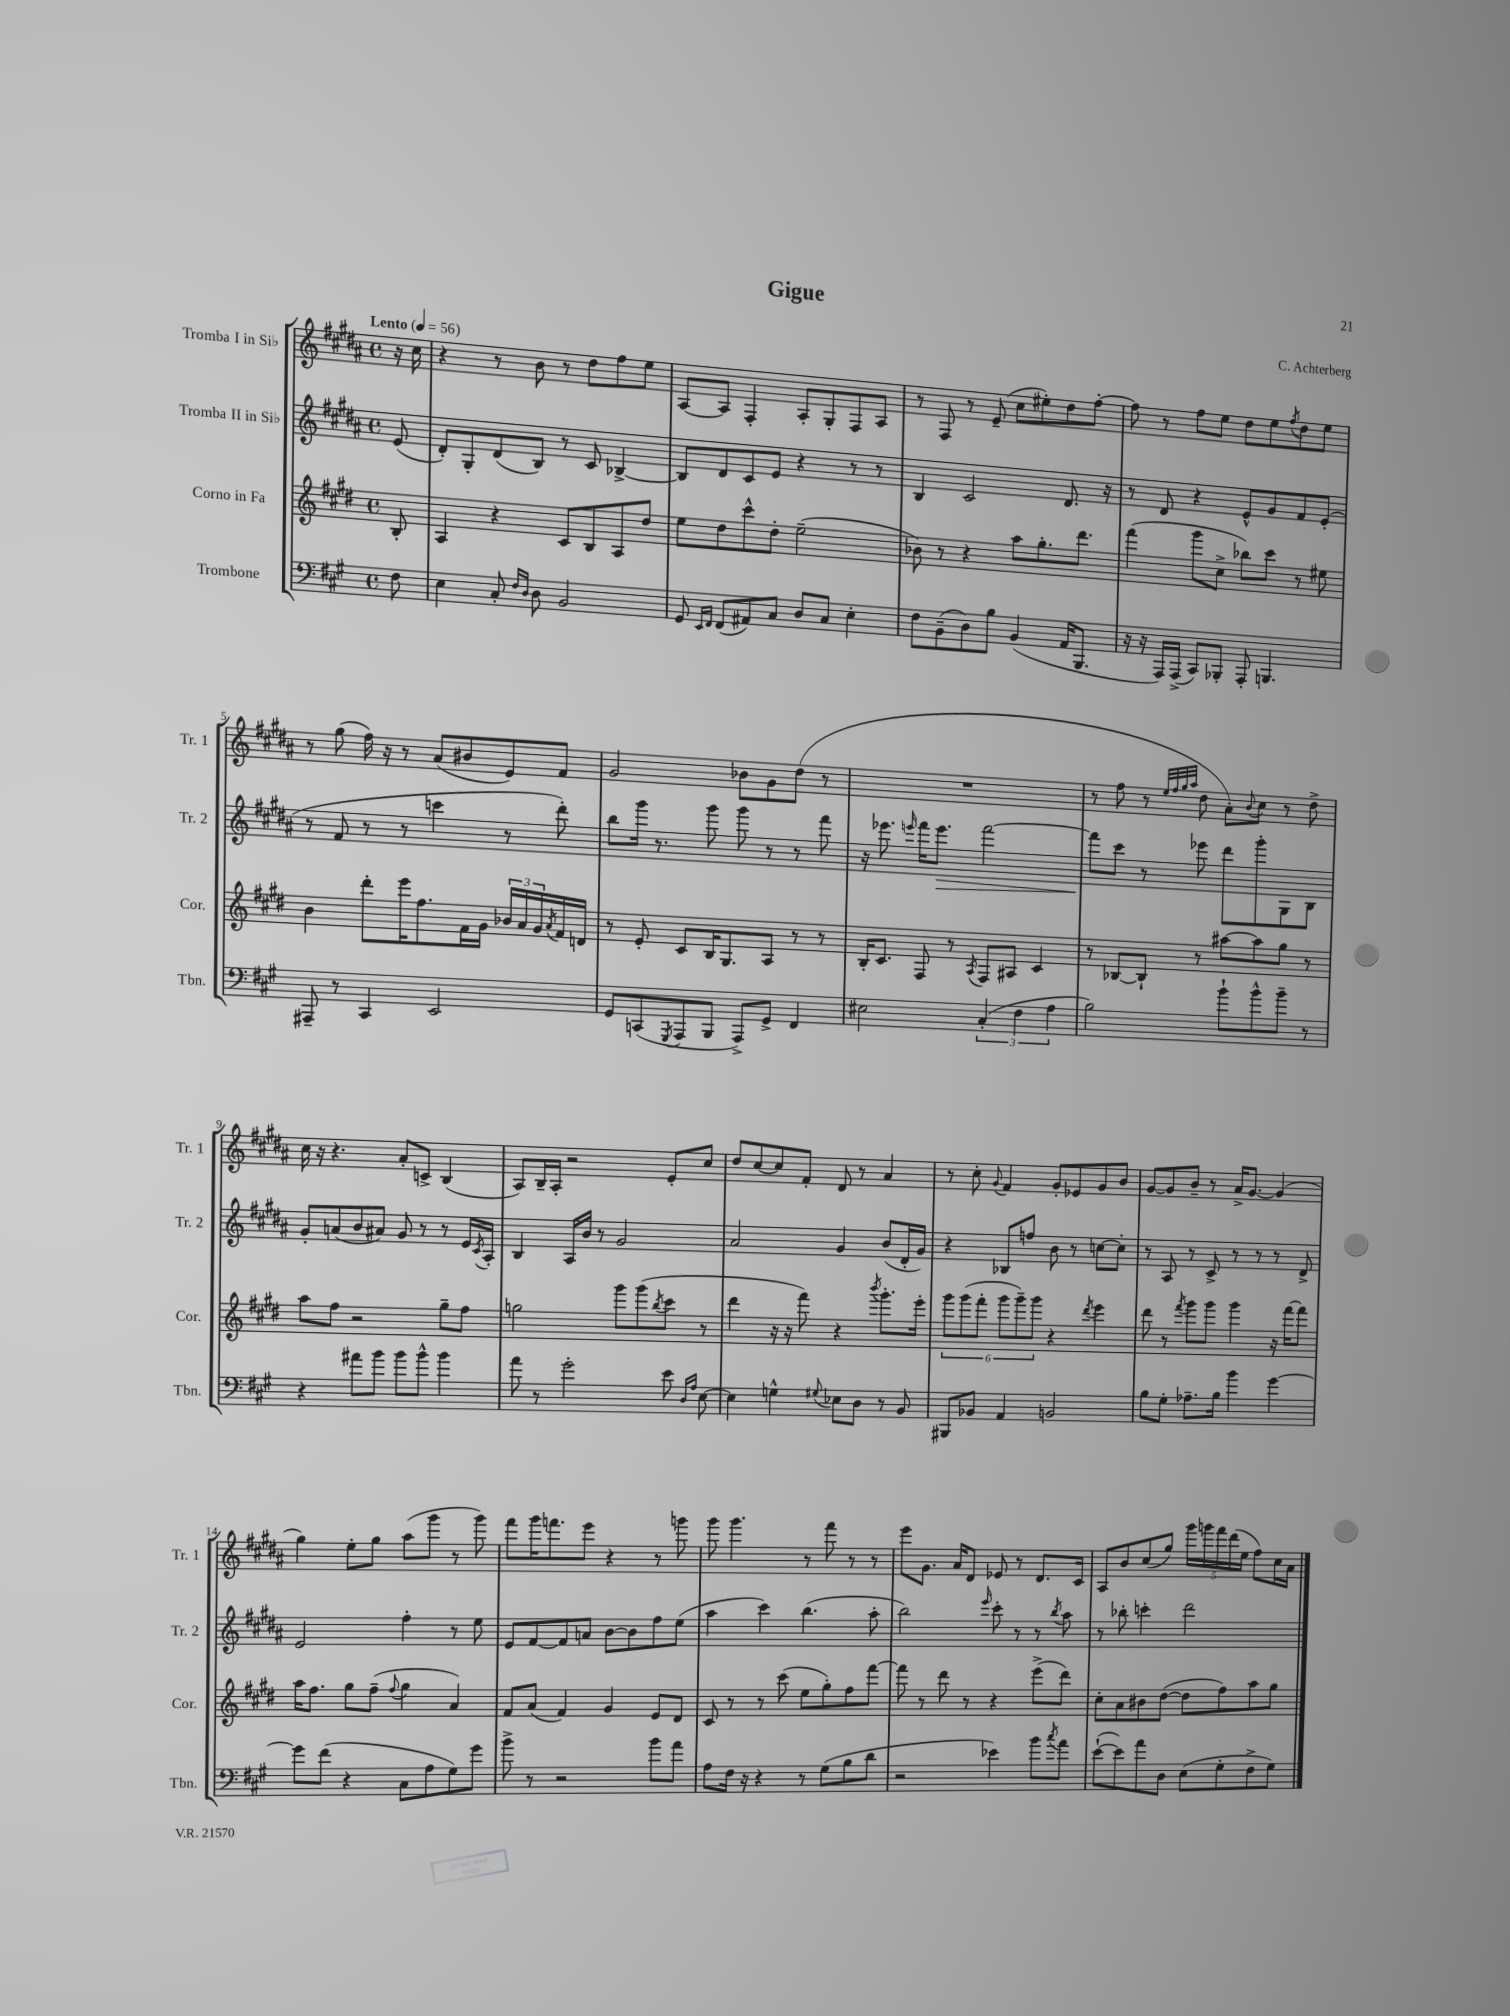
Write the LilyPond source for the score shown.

\header { title = "Gigue" composer = "C. Achterberg" }
<<
\new StaffGroup <<
\new Staff = "s0" \with { instrumentName = "Tromba I in Sib" shortInstrumentName = "Tr. 1" } {
    \clef treble \key b \major \defaultTimeSignature \time 4/4 \partial 8 \tempo "Lento" 4 = 56
    r16 cis''16 |
    r4 r8 b'8 r8 dis''8 fis''8 e''8 |
    ais8~ ais8 fis4-. ais8-. gis8-. fis8 ais8 |
    r8 fis8 r8 e'8--( cis''8 eis''8-.) dis''8 fis''8~-. |
    fis''8 r8 fis''8 e''8 dis''8 e''8 \acciaccatura { fis''8 } dis''8 e''8 |
    r8 gis''8( fis''16) r16 r8 ais'8( bis'8 e'8) fis'8 |
    gis'2 bes'8 gis'8 dis''8( r8 |
    R1 |
    r8 fis''8 r8 \grace { e''32 fis''32 gis''32 ais''32 } dis''8 ais'8-.) \appoggiatura { b'8 } cis''8 r8 dis''8-> |
    cis''16 r16 r4. ais'8-. c'8-> b4( |
    ais8) b16-- ais16-. r2 e'8-. cis''8 |
    dis''8 cis''8~ cis''8 fis'8-. dis'8 r8 ais'4 |
    r8 cis''8-. \appoggiatura { gis'8 } fis'4 gis'8-. ees'8 gis'8 b'8 |
    gis'8~ gis'8 b'8-- r8 ais'16-> gis'8.~ gis'4( |
    gis''4) e''8-. gis''8 ais''8( gis'''8 r8 gis'''8) |
    fis'''8 gis'''16 f'''8. e'''8 r4 r8 g'''8 |
    gis'''8 gis'''4. r8 fis'''8 r8 r8 |
    e'''8 gis'8. ais'16 dis'8 ees'8 r8 dis'8. cis'16 |
    ais8 b'8 cis''8( gis''8) \tuplet 5/4 { gis'''16 g'''16 fis'''16 dis'''16( e''16 } fis''8) cis''16 ais'16 \bar "|." |
}
\new Staff = "s1" \with { instrumentName = "Tromba II in Sib" shortInstrumentName = "Tr. 2" } {
    \clef treble \key b \major \defaultTimeSignature \time 4/4 \partial 8
    e'8( |
    dis'8-.) gis8-. dis'8( b8) r8 cis'8 bes4~-> |
    bes8 dis'8 cis'8 e'8 r4 r8 r8 |
    b4 cis'2 dis'8. r16 |
    r8 dis'8 r4 e'8-^ gis'8 fis'8 e'8-.( |
    r8 fis'8 r8 r8 c'''4 r8 dis'''8-.) |
    b''8 gis'''16 r8. gis'''8 gis'''8 r8 r8 fis'''8 |
    r16 ees'''8. \grace { e'''16 } fis'''16 e'''8.\> fis'''2~ |
    fis'''8\! cis'''8 r8 ees'''8 dis'''8 gis'''8-. gis8 b8 |
    gis'8-. a'8( b'8 ais'8) gis'8 r8 r8 e'16 \acciaccatura { cis'8 } ais16-. |
    b4 ais16 b'16 r8 gis'2 |
    ais'2 gis'4 b'8( dis'16-. gis'16) |
    r4 bes8 f''8 b'8 r8 c''8~ c''8-. |
    r8 ais8 r8 cis'8-> r8 r8 r8 dis'8-> |
    e'2 fis''4-. r8 e''8 |
    e'8 fis'8~ fis'8 a'8 b'8~ b'8 fis''8 e''8( |
    ais''4 cis'''4) b''4.( ais''8-. |
    b''2) \grace { e'''16 } cis'''8-. r8 r8 \acciaccatura { b''8 } ais''8 |
    r8 bes''8-. c'''4-. dis'''2 \bar "|." |
}
\new Staff = "s2" \with { instrumentName = "Corno in Fa" shortInstrumentName = "Cor." } {
    \clef treble \key e \major \defaultTimeSignature \time 4/4 \partial 8
    b8-. |
    a4 r4 cis'8 b8 a8 dis''8 |
    e''8 dis''8 cis'''8-^ dis''8-. e''2--( |
    bes'8) r8 r4 a''8 gis''8.-. dis'''8. |
    fis'''4( gis'''8 cis''8-> bes''8) cis'''8 r8 eis''8 |
    b'4 dis'''8-. e'''16 fis''8. fis'16 gis'16 \tuplet 3/2 { bes'16 a'16 gis'16 } \acciaccatura { a'8 } fis'16 d'16 |
    r8 e'8-. cis'8 b16 gis8. a8 r8 r8 |
    b16-. cis'8. fis8 r8 \acciaccatura { a8 } fis8 ais8 cis'4 |
    r8 bes8~ bes8-! r8 ais''8~ ais''8 gis''8 r8 |
    a''8 fis''8 r2 gis''8-- fis''8 |
    g''2 gis'''8 gis'''8( \acciaccatura { b''8 } cis'''8 r8 |
    dis'''4 r16 r16 fis'''8) r4 \acciaccatura { b'''8 } gis'''8.-. e'''16-. |
    \tuplet 6/4 { gis'''8 gis'''8( fis'''8-. gis'''8 gis'''8--) gis'''8 } r4 \acciaccatura { dis'''8 } e'''4 |
    dis'''8 r8 \acciaccatura { fis'''8 } gis'''8 gis'''8 gis'''4 r16 fis'''16~ fis'''8 |
    a''16 fis''8. gis''8 fis''8--( \appoggiatura { fis''8 } gis''4 a'4) |
    fis'8 a'8( fis'4) gis'4 e'8 dis'8 |
    cis'8 r8 r8 cis'''8( e''8 gis''8-.) fis''8 fis'''8~ |
    fis'''8 r8 dis'''8 r8 r4 e'''8->( dis'''8) |
    cis''8-. a'8 bis'8 dis''8~( dis''8 fis''8) a''8 gis''8 \bar "|." |
}
\new Staff = "s3" \with { instrumentName = "Trombone" shortInstrumentName = "Tbn." } {
    \clef bass \key a \major \defaultTimeSignature \time 4/4 \partial 8
    fis8 |
    e4 cis8-. \grace { fis16 d16 } d8 b,2 |
    gis,8 \grace { e,16 fis,16 } fis,8( ais,8) cis8 d8 cis8 e4-. |
    fis8 b,8--( d8) b8 b,4( a,16 b,,8. |
    r16 r16 a,,16) a,,16->( cis,8) bes,,8-. a,,8-. b,,4. |
    ais,,8-- r8 cis,4 e,2 |
    gis,8 c,8( \acciaccatura { gis,,8 } a,,8 b,,8 a,,8->) gis,8-> fis,4 |
    eis2 \tuplet 3/2 { cis4-.( fis4 a4 } |
    b2) b'8-! b'8-^ b'8-- r8 |
    r4 ais'8 b'8 b'8 b'8-^ b'4 |
    a'8 r8 gis'2-. e'8 \grace { d16 a16 } e8~ |
    e4 g4-^ \appoggiatura { gis8 } ees8 d8 r8 b,8 |
    bis,,8 bes,8 a,4 b,2 |
    b8 gis8-. aes8.-- b16 b'4 gis'4~ |
    gis'8 fis'8( r4 cis8 a8 gis8) gis'8 |
    b'8-> r8 r2 b'8 a'8 |
    a8 fis16 r16 r4 r8 gis8( b8 d'8 |
    r2 ees'4) b'8 \acciaccatura { cis''8 } a'8 |
    e'8~-!( e'8) a'8 d8 e8( gis8-. fis8-> gis8) \bar "|." |
}
>>
>>
